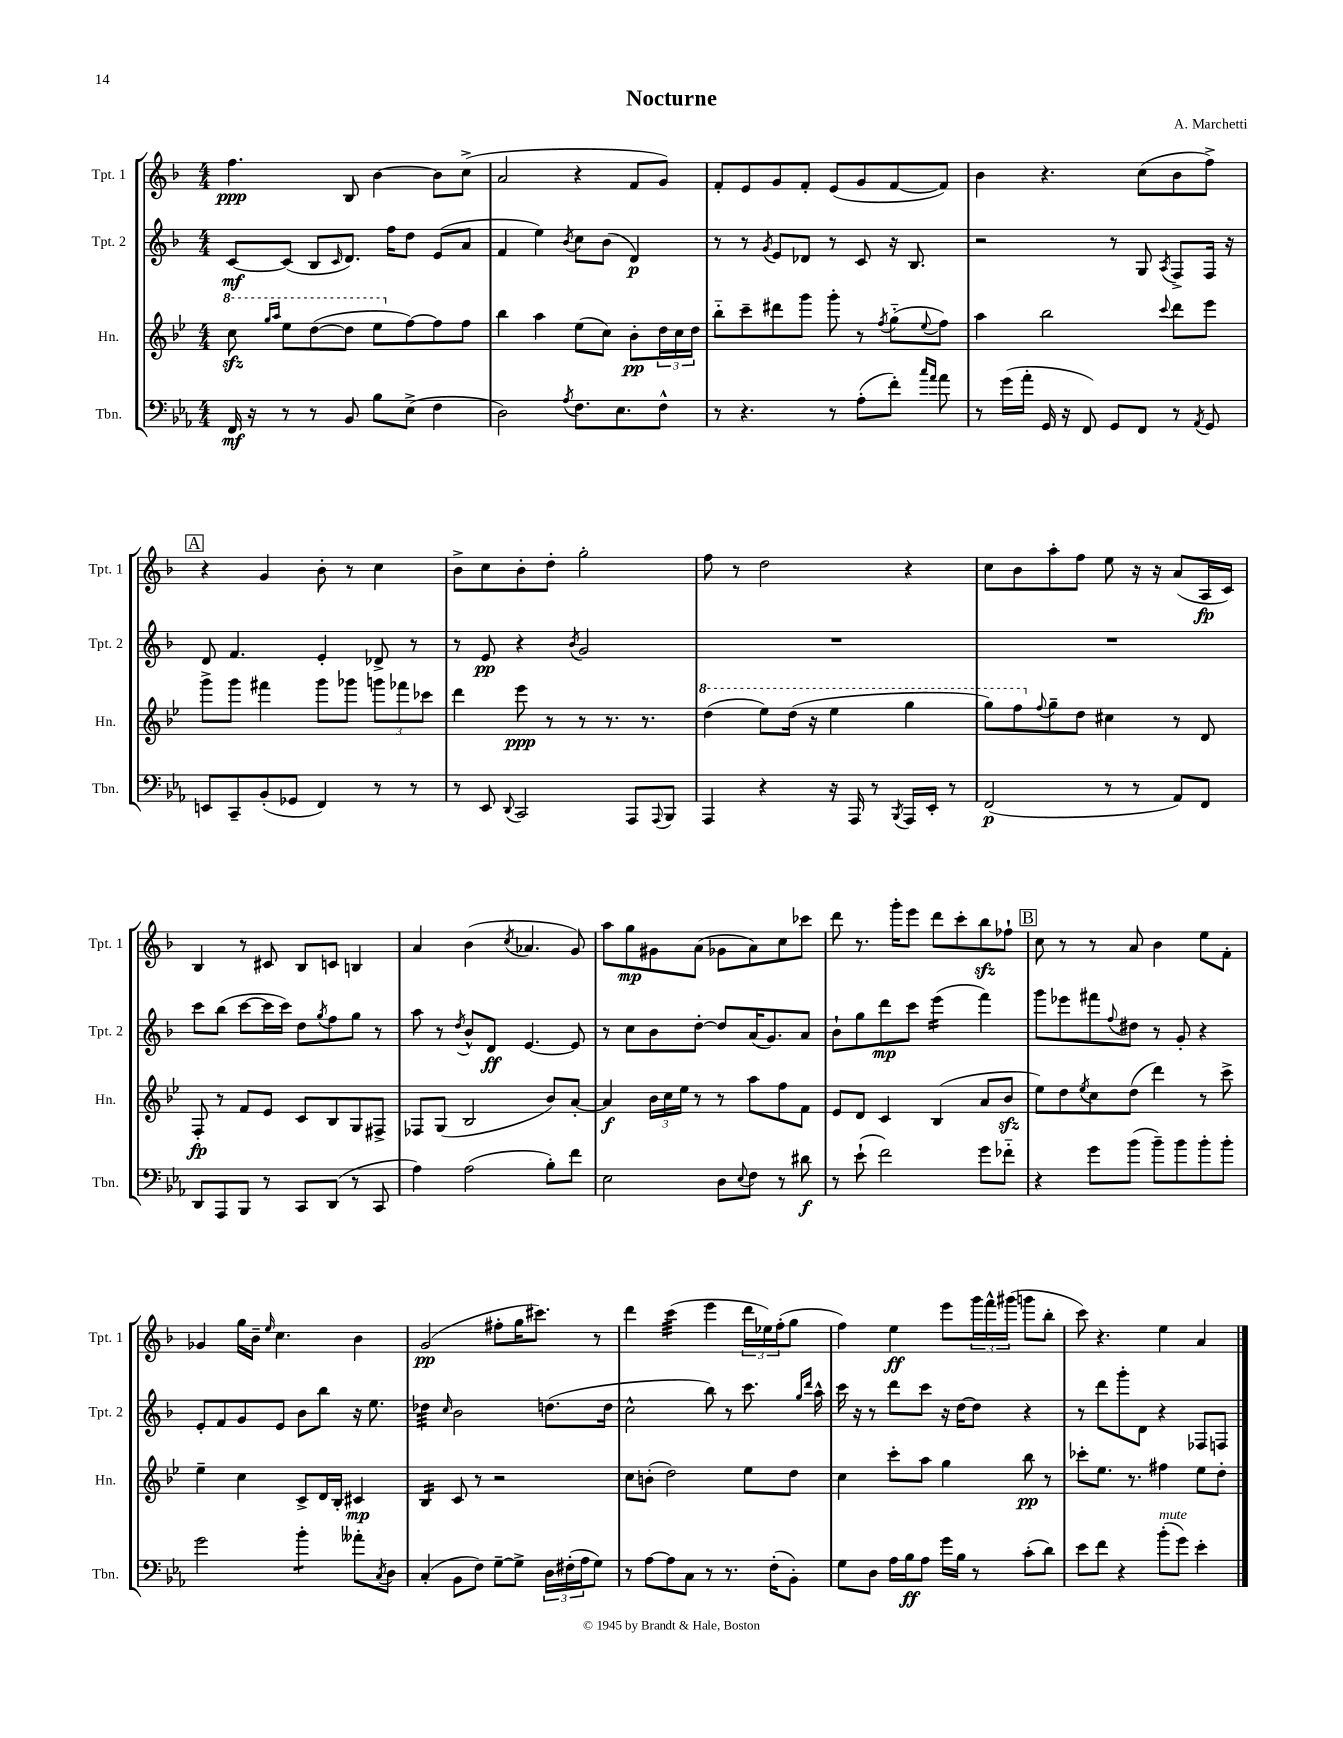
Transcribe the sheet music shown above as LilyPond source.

\header { title = "Nocturne" composer = "A. Marchetti" }
<<
\new StaffGroup <<
\new Staff = "s0" \with { instrumentName = "Tpt. 1" shortInstrumentName = "Tpt. 1" } {
    \clef treble \key f \major \numericTimeSignature \time 4/4
    f''4.\ppp bes8 bes'4~ bes'8 c''8->( |
    a'2 r4 f'8 g'8) |
    f'8-. e'8 g'8 f'8-. e'8( g'8 f'8~ f'8) |
    bes'4 r4. c''8( bes'8 f''8->) |
    \mark \markup { \box "A" } r4 g'4 bes'8-. r8 c''4 |
    bes'8-> c''8 bes'8-. d''8-. g''2-. |
    f''8 r8 d''2 r4 |
    c''8 bes'8 a''8-. f''8 e''8 r16 r16 a'8( a16\fp c'16) |
    bes4 r8 cis'8 bes8 c'8 b4 |
    a'4 bes'4( \acciaccatura { c''8 } aes'4. g'8) |
    a''8 g''8\mp gis'8 a'8( ges'8 a'8) c''8 ces'''8 |
    d'''8 r8. g'''16-. e'''8 d'''8 c'''8-. bes''8\sfz fes''8-! |
    \mark \markup { \box "B" } c''8 r8 r8 a'8 bes'4 e''8 f'8-. |
    ges'4 g''16 bes'16-- \grace { e''16 } c''4. bes'4 |
    g'2\pp( fis''8-. g''16 cis'''8.) r8 |
    d'''4 c'''4:32( e'''4 \tuplet 3/2 { d'''16 ees''16) f''16-.( } g''8 |
    f''4) e''4\ff e'''8 \tuplet 3/2 { g'''16 f'''16-^ gis'''16( } g'''8 bes''8-. |
    c'''8) r4. e''4 a'4 \bar "|." |
}
\new Staff = "s1" \with { instrumentName = "Tpt. 2" shortInstrumentName = "Tpt. 2" } {
    \clef treble \key f \major \numericTimeSignature \time 4/4
    c'8~\mf c'8( bes8 \grace { c'16 } d'8.) f''16 d''8 e'8( a'8 |
    f'4 e''4) \acciaccatura { bes'8 } c''8 bes'8( d'4\p) |
    r8 r8 \acciaccatura { g'8 } e'8 des'8 r8 c'8 r16 bes8. |
    r2 r8 g8 \acciaccatura { a8 } f8-> f16 r16 |
    \mark \markup { \box "A" } d'8 f'4. e'4-. des'8-> r8 |
    r8 e'8\pp r4 \acciaccatura { bes'8 } g'2 |
    R1 |
    R1 |
    c'''8 bes''8( c'''8~ c'''16 c'''16) d''8 \acciaccatura { g''8 } f''8 g''8 r8 |
    a''8 r8 \acciaccatura { d''8 } bes'8-^ d'8\ff e'4.~ e'8 |
    r8 c''8 bes'8 d''8~-. d''8 a'16( g'8.) a'8 |
    bes'8-! g''8 d'''8\mp c'''8 e'''4:16( f'''4) |
    \mark \markup { \box "B" } g'''8 ees'''8 fis'''8 \appoggiatura { f''8 } dis''8 r8 g'8-. r4 |
    e'8-. f'8 g'8 e'8 bes'8 bes''8 r16 e''8. |
    des''4:32 \grace { c''16 } bes'2 d''8.( d''16 |
    c''2-^ bes''8) r8 c'''8. \grace { g''16 d'''16 } a''16-^ |
    c'''16 r16 r8 d'''8 c'''8 r16 d''16~ d''8 r4 |
    r8 d'''8 g'''8-. d'8 r4 fes8 f8 \bar "|." |
}
\new Staff = "s2" \with { instrumentName = "Hn." shortInstrumentName = "Hn." } {
    \clef treble \key bes \major \numericTimeSignature \time 4/4
    \ottava #1 c'''8\sfz \grace { g'''16 a'''16 } ees'''8 d'''8~( d'''8 ees'''8 \ottava #0 f''8~) f''8 f''8 |
    bes''4 a''4 ees''8( c''8) bes'8-.\pp \tuplet 3/2 { d''16 c''16 d''16 } |
    bes''8-_ c'''8-- dis'''8 g'''8 g'''8-. r8 \acciaccatura { f''8 } g''8-_( \appoggiatura { ees''8 } f''8) |
    a''4 bes''2 \appoggiatura { c'''8 } d'''8 ees'''8 |
    \mark \markup { \box "A" } g'''8-> g'''8 fis'''4 g'''8 ges'''8 \tuplet 3/2 { g'''8 fes'''8 ces'''8 } |
    d'''4 ees'''8\ppp r8 r8 r8. r8. |
    \ottava #1 d'''4( ees'''8) d'''16( r16 ees'''4 g'''4 |
    g'''8) f'''8 \ottava #0 \appoggiatura { f''8 } g''8-- d''8 cis''4 r8 d'8 |
    f8-.\fp r8 f'8 ees'8 c'8 bes8 g8 fis8-> |
    fes8 g8( bes2 bes'8) a'8~-. |
    a'4\f \tuplet 3/2 { bes'16 c''16 ees''16 } r8 r8 a''8 f''8 f'8 |
    ees'8 d'8 c'4 bes4( a'8 bes'8\sfz |
    \mark \markup { \box "B" } ees''8) d''8 \acciaccatura { ees''8 } c''8 d''8( d'''4) r8 c'''8-> |
    ees''4-- c''4 c'8-> d'16 bes16-. cis'4\mp |
    bes4:16 c'8 r8 r2 |
    c''8 b'8-.( d''2) ees''8 d''8 |
    c''4 c'''8-. a''8 g''4 bes''8\pp r8 |
    ces'''8-. ees''8. r8. fis''4 ees''8 d''8-. \bar "|." |
}
\new Staff = "s3" \with { instrumentName = "Tbn." shortInstrumentName = "Tbn." } {
    \clef bass \key ees \major \numericTimeSignature \time 4/4
    f,16\mf r16 r8 r8 bes,8 bes8 ees8->( f4 |
    d2) \acciaccatura { aes8 } f8. ees8. f8-^ |
    r8 r4. r8 aes8-.( f'8-.) \grace { c''16 aes'16 } aes'8 |
    r8 g'16( aes'16-. g,16 r16 f,8) g,8 f,8 r8 \acciaccatura { aes,8 } g,8 |
    \mark \markup { \box "A" } e,8 c,8-- bes,8-.( ges,8 f,4) r8 r8 |
    r8 ees,8 \appoggiatura { d,8 } c,2 aes,,8 \appoggiatura { aes,,8 } bes,,8 |
    aes,,4 r4 r16 aes,,16 r8 \acciaccatura { bes,,8 } aes,,16 ees,16-. r8 |
    f,2\p( r8 r8 aes,8) f,8 |
    d,8 aes,,8 bes,,8 r8 c,8 d,8( r8 c,8 |
    aes4) aes2( bes8-.) f'8 |
    ees2 d8 \appoggiatura { ees8 } f8 r8 dis'8\f |
    r8 ees'8-!( f'2) g'8 fes'8-_ |
    \mark \markup { \box "B" } r4 g'8 bes'8( bes'8--) bes'8 bes'8-. bes'8-. |
    g'2 bes'4:8-. aeses'8-. \acciaccatura { c8 } d8 |
    c4-.( bes,8 f8) g8~-- g8-> \tuplet 3/2 { d16 fis16-.( aes16 } g8) |
    r8 aes8~ aes8 c8 r8 r8. f16-.( bes,8-.) |
    g8 d8 aes16 bes16\ff aes8 g'16 bes16 r8 c'8-.( d'8) |
    ees'8 f'8 r4 bes'8-.^\markup { \italic "mute" }( g'8) ees'4-. \bar "|." |
}
>>
>>
\layout { \context { \Score \remove "Bar_number_engraver" } }
